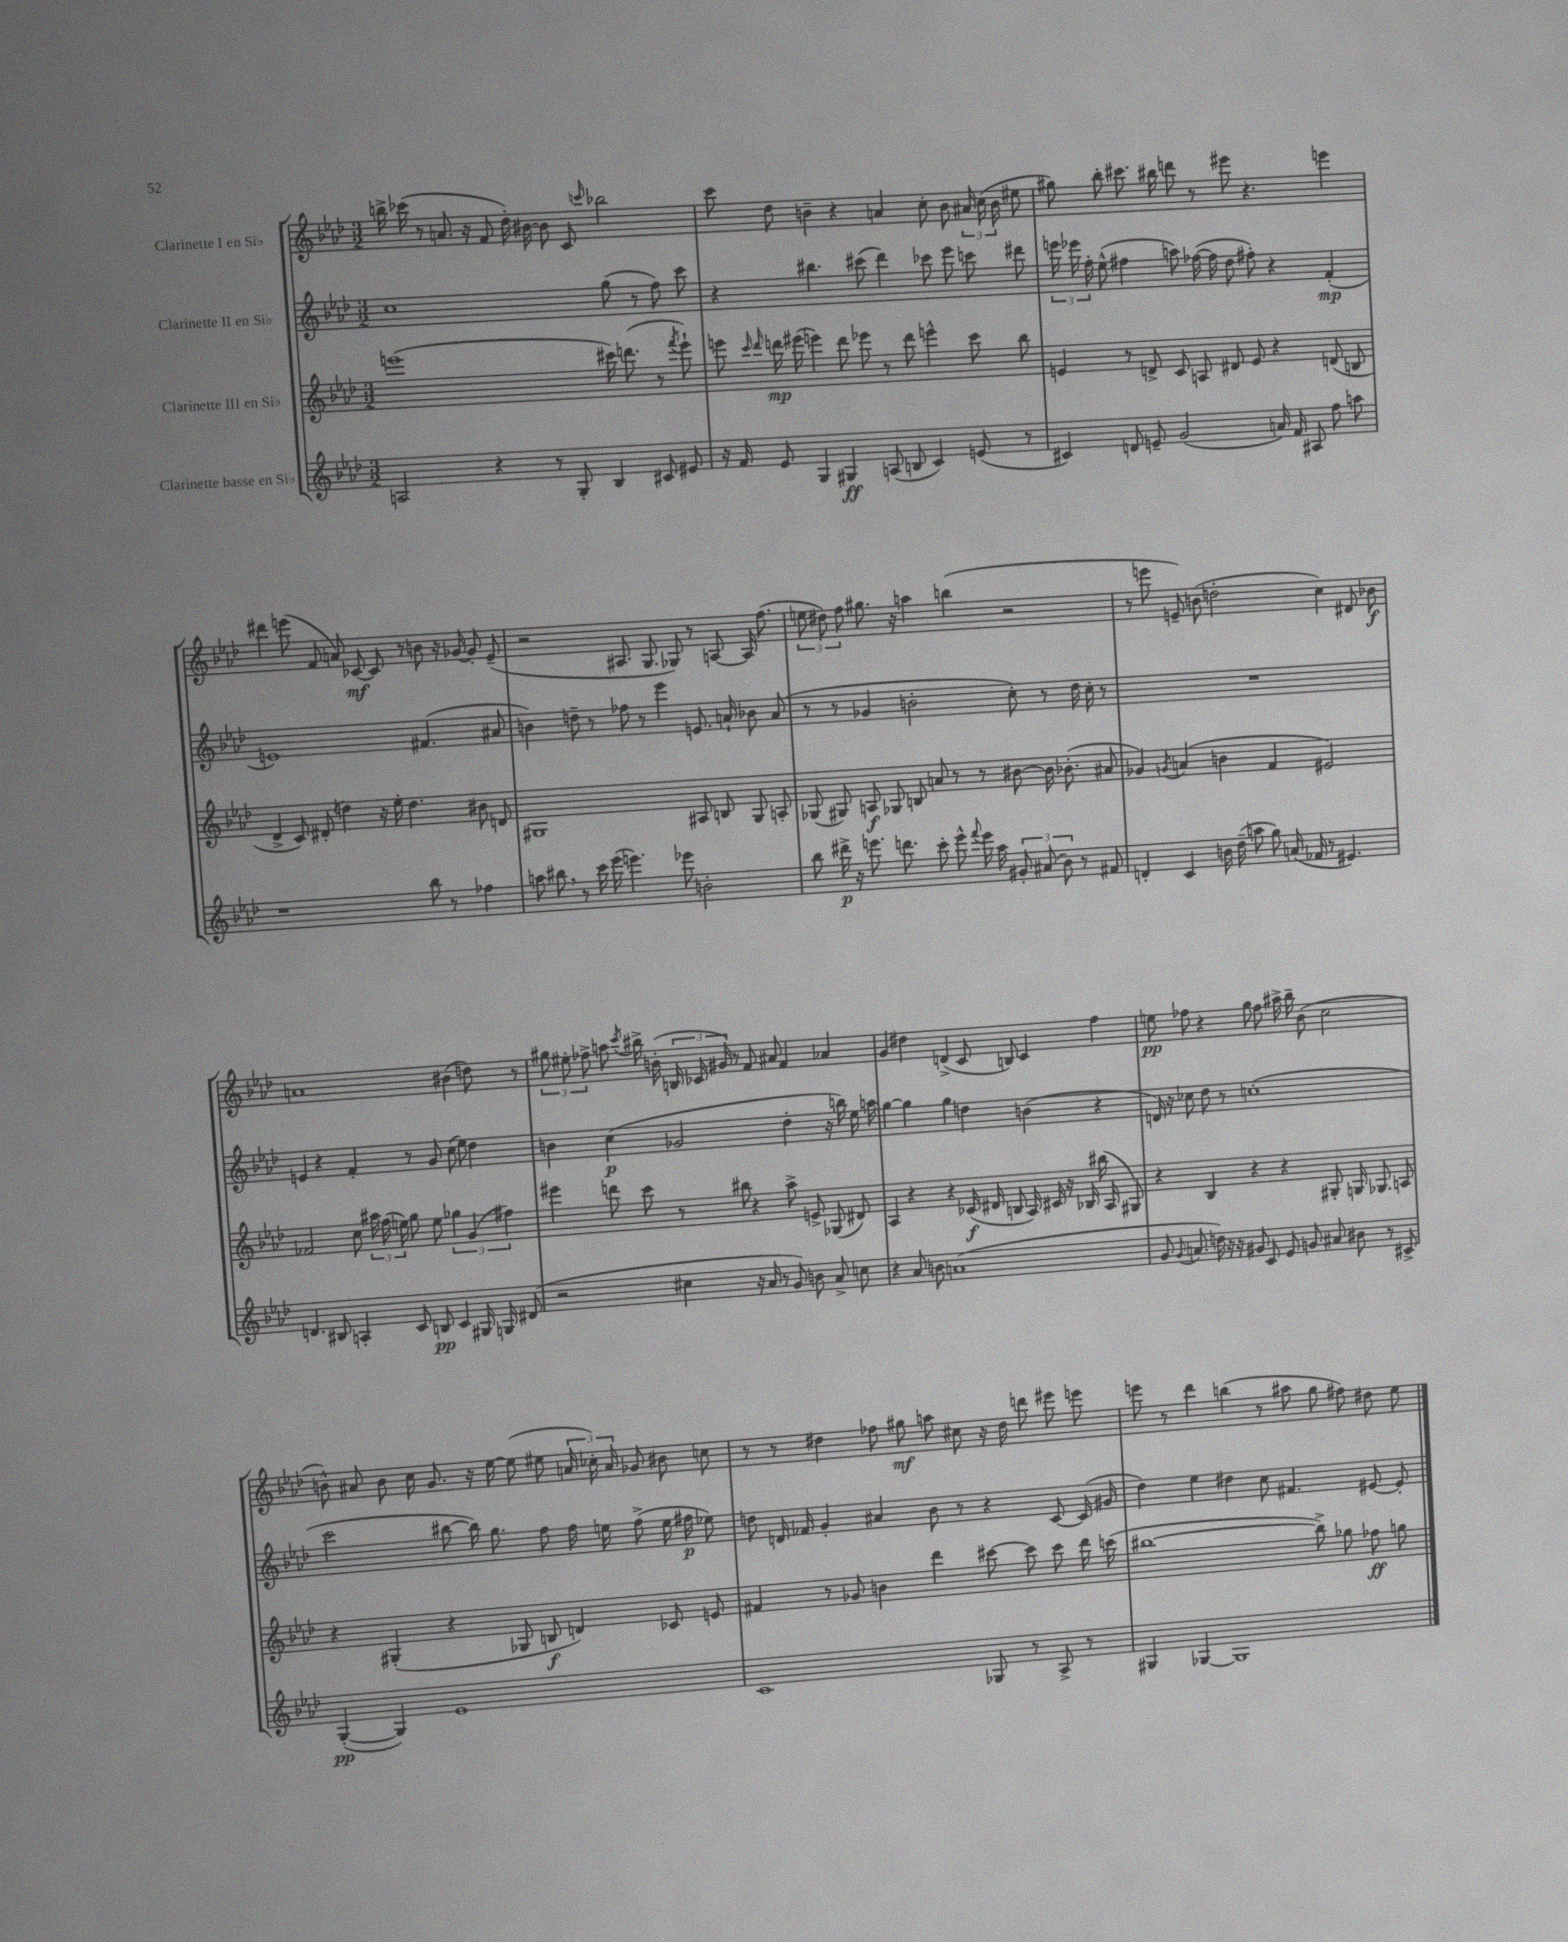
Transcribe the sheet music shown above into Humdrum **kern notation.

**kern	**kern	**kern	**kern
*staff4	*staff3	*staff2	*staff1
*clefG2	*clefG2	*clefG2	*clefG2
*k[b-e-a-d-]	*k[b-e-a-d-]	*k[b-e-a-d-]	*k[b-e-a-d-]
*M3/2	*M3/2	*M3/2	*M3/2
2A	(1eee	1cc	16bb^
.	.	.	(16ccc-
.	.	.	8r
.	.	.	8.a
.	.	.	16r
4r	.	.	8f
.	.	.	16dd-')
.	.	.	[16b#
8r	.	.	8b#]
8G'	.	.	8c
.	.	.	16qqccc
4B-	16ccc#)	(8gg	2bb-
.	(8.ddd	.	.
.	.	8r	.
8c#	8r	8ff)	.
.	8qfff	.	.
8e#	8eee`)	8ccc	.
=	=	=	=
16r	8eee	4r	8ccc
16f	.	.	.
.	16qqccc	.	.
.	16qqddd-	.	.
8e-	16ddd	.	8dd-
.	(16eee#	.	.
4G	4eee)	4.bb#	4b~
4G#	8ddd	.	4r
.	8eee-	(8ccc#	.
(8A	8r	4ddd-)	4a
8B	8ddd	.	.
4c)	4eee^^	8ccc-	8cc'
.	.	8eee-	8b
(8e	8ccc	8ccc	24a#
.	.	.	(24cc
.	.	.	24b
8r	8bb-	8ddd#	8ee#
=	=	=	=
4c#)	4e	24eee	8gg#)
.	.	24eee-	.
.	.	24ff'	.
.	.	(8ee-^^	8bb-'
8d	8r	4ff#	8.ccc#
8e~	8d^	.	.
.	.	.	16bb#
(2g	8c	8aa)	8ddd
.	8A	([16ff-	8r
.	.	16ff-]	.
.	8d#	8dd-	8eee#
.	8e	8ff#')	4.r
16a)	4r	4r	.
16f	.	.	.
8A#	.	.	.
8ff	(8d	(4f'	4eee
8aa	8B	.	.
=	=	=	=
1r	4d-^	1e)	4ddd#
.	8c)	.	(8eee
.	(8d#'	.	8f
.	4dd)	.	8a)
.	.	.	[8c-
.	16r	.	8c-]
.	16ee-'	.	.
.	4.dd	.	8r
8bb-	.	(4.f#	8b
8r	.	.	16r
.	.	.	[16g-
4ff-	8b#	.	8g-']
.	8d	8a#	(8e-~
=	=	=	=
8aa	1G#	4b)	2r
8bb#	.	.	.
8r	.	8dd~	.
16ccc	.	8r	.
(16eee-	.	.	.
4.eee)	.	8ff-	8.A#
.	.	8r	.
.	.	.	8.G
.	.	4eee-	.
8eee-	.	.	8G-)
2b'	8A#	8.e	8r
.	8B	.	[8A
.	.	16a`	.
.	8G#	8b-	16A]
.	.	.	(8.ff
.	8A'	(8a	.
=	=	=	=
8bb-	(8G-	8r	12ee
.	.	.	12dd#)
16ddd#^	8G#)	8r	.
.	.	.	12ff
16r	.	.	.
8.eee	8A	4g-	8.gg#
.	8G-	.	.
8.ddd	.	.	16r
.	8B	2b'	4aa
8ccc'	8a	.	.
8eee^^	8r	.	(4bb
8qqfff	.	.	.
16eee	8r	.	.
16aa-	.	.	.
12g#'	[8b#	8cc')	2r
(12a#	.	.	.
.	16b#]	8r	.
12b-)	.	.	.
.	(8.b-'	.	.
8r	.	16dd-	.
.	.	16cc'	.
8f#	8a#	8r	.
=	=	=	=
4d'	4g-)	1.r	8r
.	.	.	8eee
.	8qg	.	.
4c	(4a	.	8e~)
.	.	.	(8b
16b	4b	.	2dd'
(16dd-~	.	.	.
8aa	.	.	.
8gg)	4f	.	.
(16a	.	.	.
16f-	.	.	.
8r	2e#)	.	4cc)
4.e#)	.	.	.
.	.	.	8d#
.	.	.	8b-
=	=	=	=
4.d	2f-	4e	1a
.	.	4r	.
8B#	.	.	.
4A'	8cc	4f'	.
.	24aa#	.	.
.	(24ff	.	.
.	24ee)	.	.
8c	8gg	8r	.
8B	8ee	8g	.
4c	6gg-	(8cc	(4b#
.	.	8ee-)	.
.	(6g	.	.
16G#	.	4dd-	8dd)
16G	.	.	.
.	6ff#)	.	.
(8d#	.	.	8r
=	=	=	=
2r	4eee#	4b	12gg#
.	.	.	12ee#'
.	.	.	12ff-^
.	8ddd	(4cc	8aa
.	.	.	8qccc
.	8ccc	.	16bb#^
.	.	.	(16b'
4cc#	8r	2g-	24B
.	.	.	24c-
.	.	.	24g#)
.	8bb#	.	8r
16r	4r	.	8f
16a-	.	.	.
8r	.	.	8a#
8g)	8aa-^	4dd-'	4f
8b	8e^	.	.
8a-^	(8G-	16r	4a-
.	.	16bb)	.
8cc	8d#)	16ee-	.
.	.	16aa	.
=	=	=	=
4r	4A-	[4gg	4g
8a-	4r	4gg]	4dd#
8b	.	.	.
(1a	4r	4gg	(4d^
.	(16c-	4dd	8c
.	16d#	.	.
.	8B	.	8B)
.	16A-)	(4b	4c
.	16c#	.	.
.	16r	.	.
.	16B-	.	.
.	(16bb#	4r	4ff
.	16A-	.	.
.	8G#)	.	.
=	=	=	=
8g	4r	16d)	8ee
.	.	16r	.
8qqg	.	.	.
8.a	.	8cc-	8ff-
.	4B-	8dd-	4r
16dd)	.	.	.
16r	.	8r	.
16r	.	.	.
8g#	4r	(1cc'	8gg
8c	.	.	8ff-
8e-	4r	.	16aa#^
.	.	.	16bb-~
8g	.	.	(8b-
8a#	8G#'	.	2cc
8b#	16G	.	.
.	8.G-	.	.
8r	.	.	.
8c#^	8A	.	.
=	=	=	=
([4G'	4r	2ccc	8b^^)
.	.	.	8a#
4G])	(4G#'	.	8b
.	.	.	16cc
.	.	.	8.g
1e-	4r	[8bb#	.
.	.	16bb#])	16r
.	.	8.gg	[16ee-
.	8G-	.	(8ee-]
.	8B	8ff	8ee#
.	4d)	16ff	24a
.	.	.	24cc-')
.	.	16ee	.
.	.	.	24a
.	.	(8ff^	8g-
.	8c-	16ee	8b#
.	.	16ff#	.
.	8e	8ee-)	8cc
=	=	=	=
1c	4f#	8dd	8r
.	.	16d	8r
.	.	16f-	.
.	8r	4g'	4dd#
.	8g-	.	.
.	4b	4a#	8ff-
.	.	.	8gg#
.	4ddd-	8b-	8aa
.	.	8r	8cc#
8G-	[8ccc#	4r	16r
.	.	.	16dd#
8r	8ccc#]	.	8ddd
8A-^	8ccc#	[8c	8eee#
8r	16ddd-	(16c]	8eee
.	(16ccc	16g#	.
=	=	=	=
4G#	[1bb#	4dd-)	8eee
.	.	.	8r
[4G-	.	4ee-	4ddd-
1G-]	.	4dd#	(4bb
.	.	8cc	8r
.	.	4.f#	8aa#
.	8bb#^])	.	8gg
.	8gg-	.	8ff#)
.	8ff-	[8e#	8dd#
.	8gg	8e#']	8ee-
==	==	==	==
*-	*-	*-	*-
